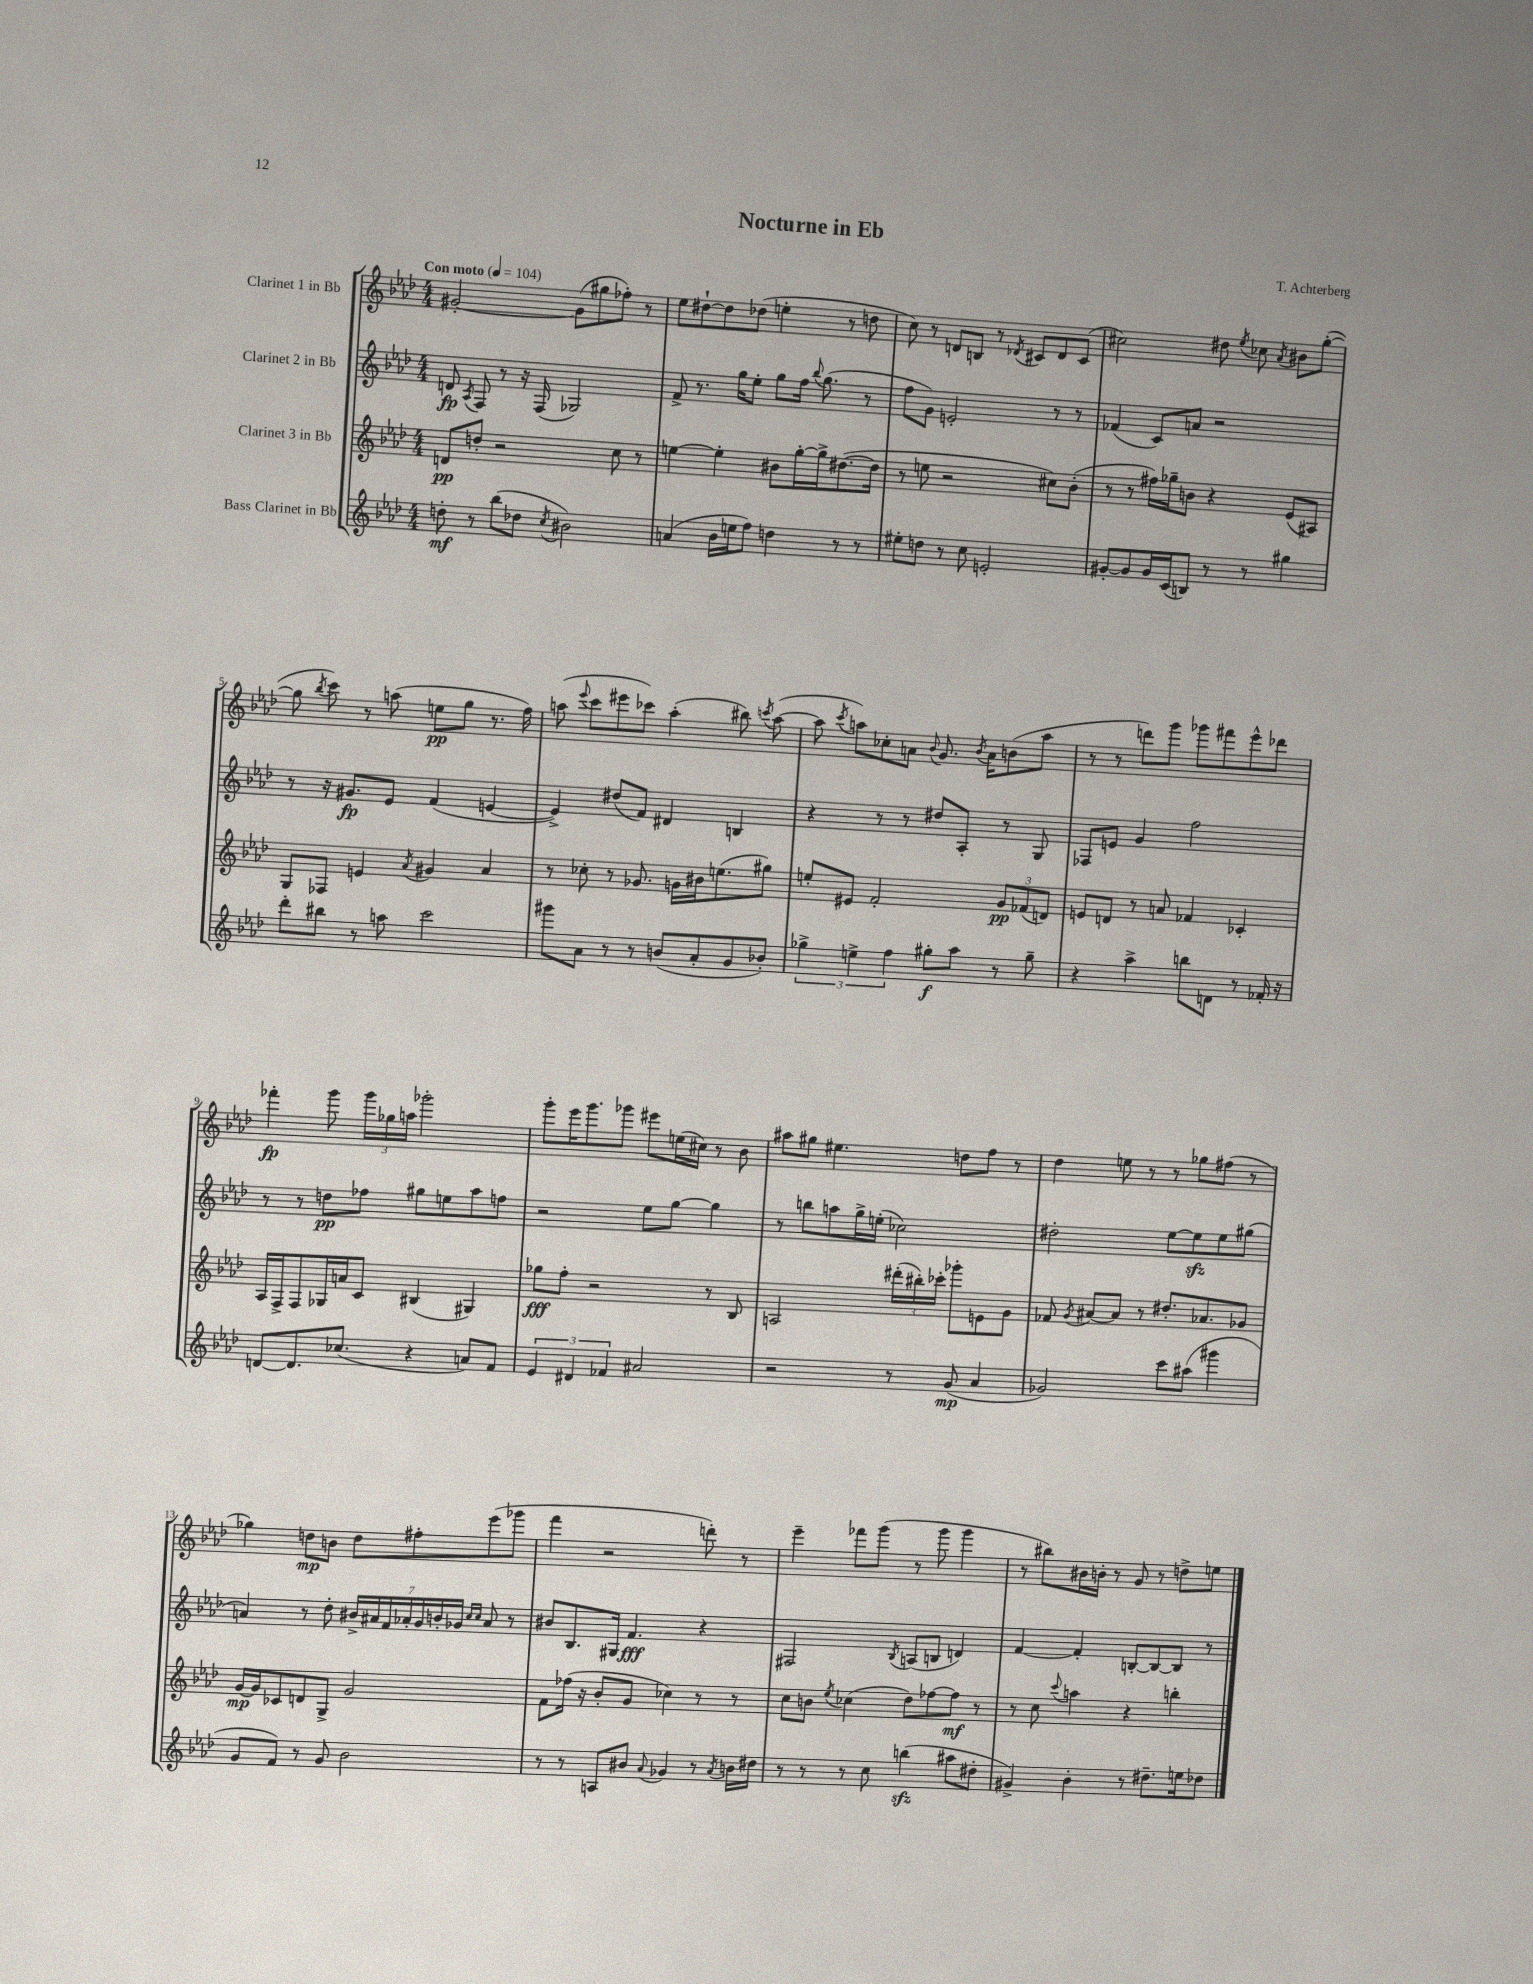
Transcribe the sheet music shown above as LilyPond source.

\header { title = "Nocturne in Eb" composer = "T. Achterberg" }
<<
\new StaffGroup <<
\new Staff = "s0" \with { instrumentName = "Clarinet 1 in Bb" } {
    \clef treble \key aes \major \numericTimeSignature \time 4/4 \tempo "Con moto" 4 = 104
    \autoBeamOff gis'2~-. gis'8[( gis''8 fes''8]-.) r8 |
    ees''8[ dis''8~-! dis''8 des''8]( e''4-. r8 d''8 |
    c''8) r8 d'8[ b8] r8 \acciaccatura { des'8 } cis'8[ des'8 cis'8]( |
    cis''2) dis''8 \acciaccatura { ees''8 } ces''8 \acciaccatura { aes'8 } bis'8[ g''8]~-.( |
    g''8 \acciaccatura { bes''8 } c'''8) r8 a''8( e''8[\pp g''8] r8. f''16) |
    a''8( \appoggiatura { ees'''8 } c'''8[ eis'''8 ces'''8]) a''4-.( bis''8) \acciaccatura { c'''8 } a''8~( |
    a''8 \acciaccatura { c'''8 } a''8[) ces''8-. a'8] \appoggiatura { bes'8 } g'8. \acciaccatura { bes'8 } a'16[ b'8( a''8] |
    r8 r8 d'''8[) g'''8] ges'''8[ fis'''8 ees'''8-^ des'''8] |
    fes'''4-.\fp g'''8 \tuplet 3/2 { g'''16[ ges''16 a''16] } ges'''2-. |
    g'''8[-. ees'''16 g'''8. ges'''8] eis'''8[ e''16( cis''16]) r8 bes'8 |
    ais''8[ gis''8] eis''4. d''8[ f''8] r8 |
    des''4 e''8 r8 r8 ges''8[ fis''8]( r8 |
    ges''4) d''8[\mp b'8] d''8[ fis''8-. ees'''8( ges'''8] |
    f'''4 r2 d'''8-.) r8 |
    ees'''4-- fes'''8[ g'''8]( r8 g'''8 g'''4 |
    r8 bis''8[) bis'16 b'16]-. r8 g'8 r8 d''8[-> e''8] \bar "|." |
}
\new Staff = "s1" \with { instrumentName = "Clarinet 2 in Bb" } {
    \clef treble \key aes \major \numericTimeSignature \time 4/4
    \autoBeamOff d'8\fp \acciaccatura { aes8 } f8 r8 r16 f16( ges2) |
    f'8-> r8. g''16[ ees''8]-. g''8[ f''16] \appoggiatura { bes''8 } g''8.( r8 |
    f''8[ g'8]) e'2-. r8 r8 |
    fes'4( c'8[) a'8] r2 |
    r8 r16 gis'8.[\fp ees'8] f'4( e'4~ |
    e'4->) dis''8[( f'8]) dis'4 b4 |
    r4 r8 r8 dis''8[ aes8]-. r8 g8 |
    fes8[ e'8] g'4 f''2 |
    r8 r8 d''8[\pp fes''8] gis''8[ e''8 aes''8 f''8] |
    r2 ees''8[ g''8]~ g''4 |
    r8 b''8[ a''8 g''16-> e''16]-.( ces''2) |
    dis''2-. ees''8[~ ees''8\sfz ees''8 gis''8]( |
    a'4) r8 des''8-. \tuplet 7/4 { bis'16[-> ais'16 f'16 aes'16-. g'16 b'16-. ges'16] } \grace { c''16[ c''16] } aes'8 r8 |
    bis'8[ bes8. gis16] f'4.\fff r4 |
    fis2 \acciaccatura { bes8 } a8[( b8] d'4) |
    f'4~ f'4-. b8[~-. b8~ b8] r8 \bar "|." |
}
\new Staff = "s2" \with { instrumentName = "Clarinet 3 in Bb" } {
    \clef treble \key aes \major \numericTimeSignature \time 4/4
    \autoBeamOff d'8[\pp d''8]-. r2 c''8 r8 |
    e''4~ e''4-. bis'8[ g''16~-. g''16-> dis''8.~( dis''16] |
    r8 e''8 r2 cis''8[) bes'8]-.( |
    r8 r8 fis''16[) ges''16-- b'8] r4 ees'8[( ais8]) |
    g8[ fes8] e'4 \acciaccatura { aes'8 } gis'4 aes'4 |
    r8 ces''8-. r8 ges'8. g'16[ bis'16 e''8.( gis''8]) |
    e''8[-. eis'8] f'2-. \tuplet 3/2 { g'8[\pp fes'8( d'8]) } |
    e'8[ d'8] r8 a'8 fes'4 ces'4-. |
    aes16[ f16-> f8 ges16 a'16 c'8] bis4( gis4) |
    ges''8[\fff f''8]-. r2 r8 bes8 |
    a2 \tuplet 3/2 { dis'''16[-.( bis''16-.) ces'''16]-. } ges'''8[-. e'8 g'8] |
    fes'8 \acciaccatura { g'8 } ais'8[~ ais'8] r8 dis''8.[-. aes'8. ges'8] |
    g'16[~\mp g'16 ces'8 d'8 g8]-> g'2 |
    f'8[ fes''16]( r16 bes'8[-. g'8] ces''4) r8 r8 |
    c''8[ b'8] \acciaccatura { ees''8 } ces''4( des''8[) fes''8~ fes''8]\mf r8 |
    r8 c''8 \appoggiatura { c'''8 } a''4 r4 b''4-. \bar "|." |
}
\new Staff = "s3" \with { instrumentName = "Bass Clarinet in Bb" } {
    \clef treble \key aes \major \numericTimeSignature \time 4/4
    \autoBeamOff d''8-.\mf r8 bes''8[( des''8] \acciaccatura { c''8 } bis'2) |
    a'4( bes'16[ e''16 f''8]) d''4 r8 r8 |
    eis''8[-. d''8] r8 c''8 e'2-. |
    gis'8[~-. gis'8 gis'16 c'16( b8]) r8 r8 gis''4 |
    des'''8[-. bis''8] r8 a''8 c'''2 |
    gis'''8[ aes'8] r8 r8 b'8[( aes'8-. g'8 bes'8]-.) |
    \tuplet 3/2 { ges''4-> e''4-> f''4 } gis''8[-.\f aes''8] r8 gis''8-- |
    r4 aes''4-> b''8[ d'8] r8 fes'16-. r16 |
    d'8[~ d'8. ces''8.]( r4 a'8[) f'8] |
    \tuplet 3/2 { ees'4 dis'4 fes'4 } ais'2 |
    r2 r8 g'8\mp( aes'4 |
    ges'2) c'''8[ ais''8]( gis'''4 |
    g'8[ f'8]) r8 g'8 bes'2 |
    r8 r8 a8[ bis'8] \appoggiatura { aes'8 } ges'4 r8 \acciaccatura { aes'8 } b'16[ dis''16] |
    r8 r8 r8 c''8 b''4\sfz( ais''8[ dis''8]-. |
    gis'4->) bes'4-. r8 dis''8.[-- e''16 des''8] \bar "|." |
}
>>
>>
